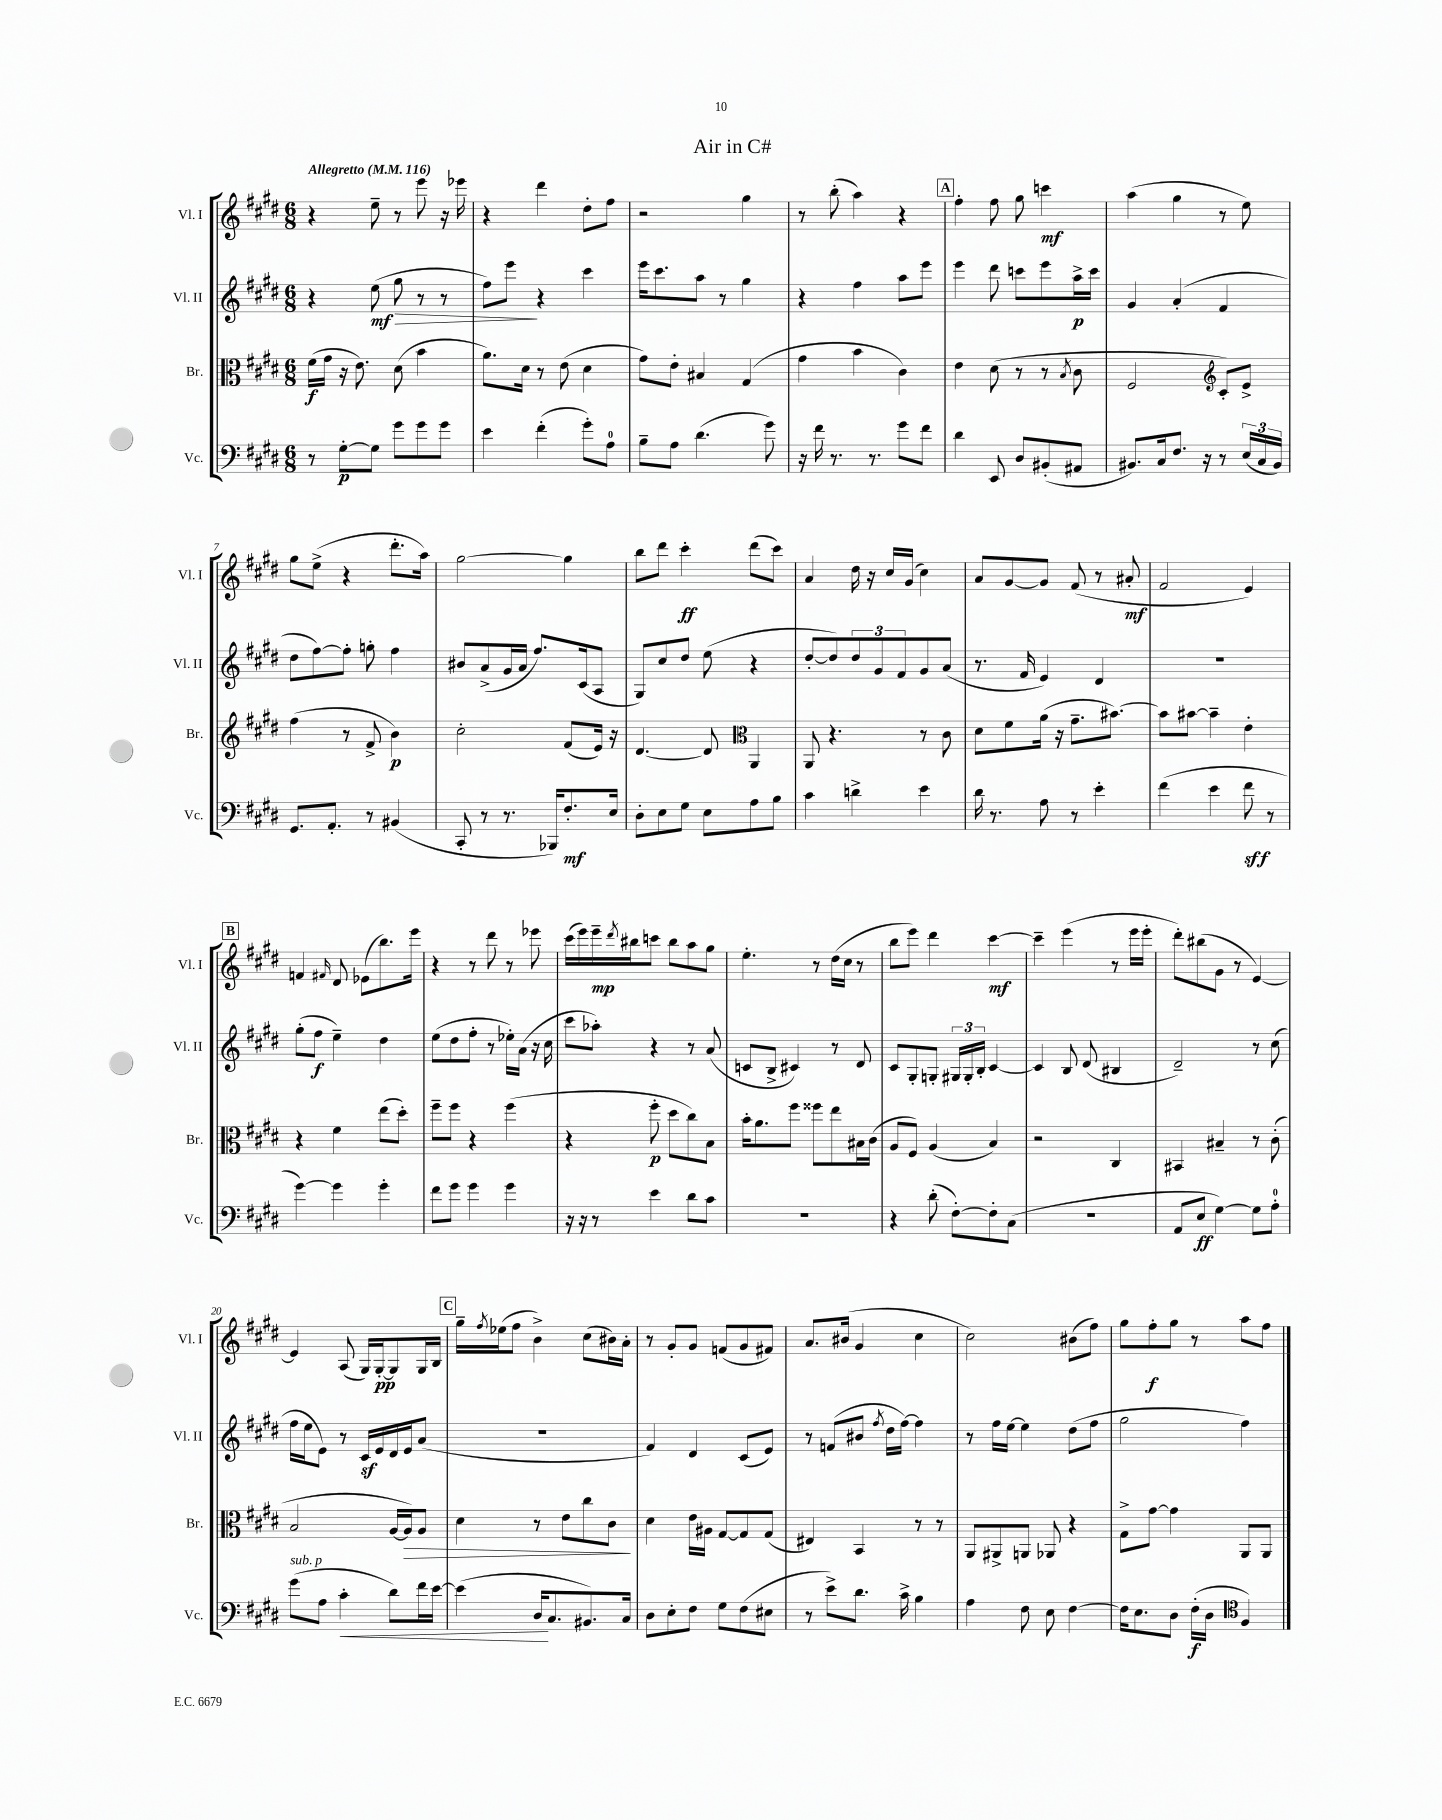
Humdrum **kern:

**kern	**kern	**kern	**kern
*staff4	*staff3	*staff2	*staff1
*clefF4	*clefC3	*clefG2	*clefG2
*k[f#c#g#d#]	*k[f#c#g#d#]	*k[f#c#g#d#]	*k[f#c#g#d#]
*M6/8	*M6/8	*M6/8	*M6/8
*MM116	*MM116	*MM116	*MM116
8r	(16f#	4r	4r
.	16g#	.	.
[8G#'	16r	.	.
.	8.e)	.	.
8G#]	.	(8ee	8ee~
8g#	(8d#	8gg#	8r
8g#	4b	8r	8eee
8g#	.	8r	16r
.	.	.	16eee-
=	=	=	=
4e	8.a)	8ff#)	4r
.	.	8eee	.
.	16d#	.	.
(4f#'	8r	4r	4ddd#
.	(8e	.	.
8g#')	4d#	4ccc#	8dd#'
8A	.	.	8ff#
=	=	=	=
8B~	8g#)	16eee	2r
.	.	8.ccc#	.
8A	8e'	.	.
(4.d#	4B#	8aa	.
.	.	8r	.
.	(4G#	4gg#	4gg#
8g#)	.	.	.
=	=	=	=
16r	4g#	4r	8r
16f#	.	.	.
8.r	.	.	(8bb'
.	4b	4ff#	4aa)
8.r	.	.	.
8g#	4c#)	8aa	4r
8f#	.	8eee	.
=	=	=	=
4d#	4e	4eee	4ff#'
8EE	(8d#	8ddd#	8ff#
8D#	8r	8ccc	8gg#
(8BB#'	8r	8eee	4ccc
.	8qB	.	.
8AA#	8c#	16aa^	.
.	.	16ccc	.
=	=	=	=
8.BB#)	2F#	4g#	(4aa
16C#	.	.	.
8.F#	.	(4a'	4gg#
16r	.	.	.
*	*clefG2	*	*
8r	8c#')	4f#	8r
(24E	8e^	.	8ee)
24C#	.	.	.
24BB#)	.	.	.
=	=	=	=
8.GG#	(4ff#	8dd#	8gg#
.	.	[8ff#)	(8ee^
8.AA'	.	.	.
.	8r	8ff#']	4r
8r	8f#^	8gg'	.
(4BB#	4b)	4ff#	8.ddd#'
.	.	.	16aa)
=	=	=	=
8CC#'	2cc#'	8b#	[2gg#
8r	.	(8a^	.
8.r	.	16g#	.
.	.	16a	.
.	.	8.ff#)	.
16BBB-)	.	.	.
8.F#'	(8f#	.	4gg#]
.	.	(16c#	.
.	16e)	8A	.
16E	16r	.	.
=	=	=	=
8D#'	[4.d#	8G#)	8bb
8E	.	8cc#	8ddd#
8G#	.	8dd#	4ccc#'
8E	8d#]	(8ee	.
*	*clefC3	*	*
8A	4AA	4r	(8ddd#
8B	.	.	8ccc#)
=	=	=	=
4c#	8AA	[8dd#'	4a
.	4.r	8dd#])	.
4d^	.	12dd#	16dd#
.	.	.	16r
.	.	12g#	.
.	.	.	16cc#
.	.	12f#	.
.	.	.	(16g#
4e	8r	8g#	4cc#)
.	8c#	(8a	.
=	=	=	=
16d#	8d#	8.r	8a
8.r	.	.	.
.	8f#	.	[8g#
.	.	16f#	.
8A	(16a	4e)	8g#]
.	16r	.	.
8r	8.g#~	.	(8f#
4e'	.	4d#	8r
.	[8.b#)	.	.
.	.	.	8a#'
=	=	=	=
(4f#	8b#]	2.r	2f#
.	[8b#	.	.
4e	4b#~]	.	.
8f#	4e'	.	4e)
8r	.	.	.
=	=	=	=
[4g#)	4r	(8gg#'	4f
.	.	8ff#	.
.	.	.	16qqf#
4g#]	4f#	4ee~)	8d#
.	.	.	(8e-
4g#'	(8ee	4dd#	8.bb)
.	8dd#')	.	.
.	.	.	16eee
=	=	=	=
8f#	8ff#~	(8ee	4r
8g#	8ff#	8dd#	.
4g#	4r	8ff#'	8r
.	.	8r	8ddd#
4g#	(4ff#	16ee-')	8r
.	.	(16a	.
.	.	16r	8eee-
.	.	16cc#	.
=	=	=	=
16r	4r	8ccc#	(16ccc#
16r	.	.	16eee)
8r	.	8aa-')	16eee~
.	.	.	8qddd#
.	.	.	16bb#
4e	8ff#'	4r	8ccc
.	8dd#	.	8bb#
8d#	8cc#)	8r	8aa
8c#	8B	(8a	8gg#
=	=	=	=
2.r	16b'	8c	4.ee'
.	8.a	.	.
.	.	8B^	.
.	8ff#	4c#)	.
.	8ff##	.	8r
.	8ee	8r	(16dd#
.	.	.	16cc#
.	16B#	8d#	8r
.	(16c#	.	.
=	=	=	=
4r	8A	8c#	8bb
.	8F#)	8G#'	8eee)
(8d#'	(4A	8G'	4ddd#
[8F#')	.	24G#	.
.	.	24G#'	.
.	.	24B'	.
8F#']	4B)	[4c#	[4ccc#
(8C#	.	.	.
=	=	=	=
2.r	2r	4c#]	4ccc#~]
.	.	8B	(4eee
.	.	(8d#	.
.	4C#	4B#	8r
.	.	.	16eee
.	.	.	16eee'
=	=	=	=
8AA	4BB#	2d#~)	8ddd#')
8E	.	.	(8bb#
[4G#)	4B#~	.	8g#
.	.	.	8r
8G#]	8r	8r	[4e)
8A'	(8c#'	(8cc#	.
=	=	=	=
(8g#	2B	16ff#	4e]
.	.	16ee	.
8A	.	8e)	.
4c#'	.	8r	(8A
.	.	16c#	16G#)
.	.	16e	[16G#'
8d#)	[16A	16d#	8G#]
.	16A])	16e	.
16f#	8A	(8a	16G#
[16e	.	.	16B
=	=	=	=
(4e]	4d#	2.r	16gg#~
.	.	.	8qff#
.	.	.	(16ee-
.	.	.	8ff#
16D#	8r	.	4b^)
8.C#	.	.	.
.	8e	.	.
8.BB#)	8cc#	.	(8cc#
.	8c#	.	16b#)
16C#	.	.	16a'
=	=	=	=
8D#	4d#	4f#)	8r
8E'	.	.	8g#'
8F#	16e	4d#	8g#
.	16A#	.	.
8G#	[8G#	.	(8f
(8F#	8G#]	(8c#	8g#
8E#	(8G#	8e)	8f#)
=	=	=	=
8r	4E#)	8r	8.a
8e^)	.	(8f	.
.	.	.	(16b#
8.d#	4BB	8b#	4g#
.	.	8qff#	.
.	.	16dd#	.
16c#^	.	[16ff#)	.
4B	8r	4ff#]	4cc#
.	8r	.	.
=	=	=	=
4A	8AA	8r	2cc#)
.	8AA#^	16ff#	.
.	.	[16ee	.
8F#	8AA	4ee]	.
8E	8AA-	.	.
[4F#	4r	(8dd#	(8b#
.	.	8ff#	8ff#)
=	=	=	=
16F#]	8G#^	2gg#	8gg#
8.E	.	.	.
.	[8g#	.	8ff#'
8D#	4g#]	.	8gg#
(16F#'	.	.	8r
16D#	.	.	.
*clefC4	*	*	*
4F#)	8AA	4ff#)	8aa
.	8AA	.	8ff#
==	==	==	==
*-	*-	*-	*-
